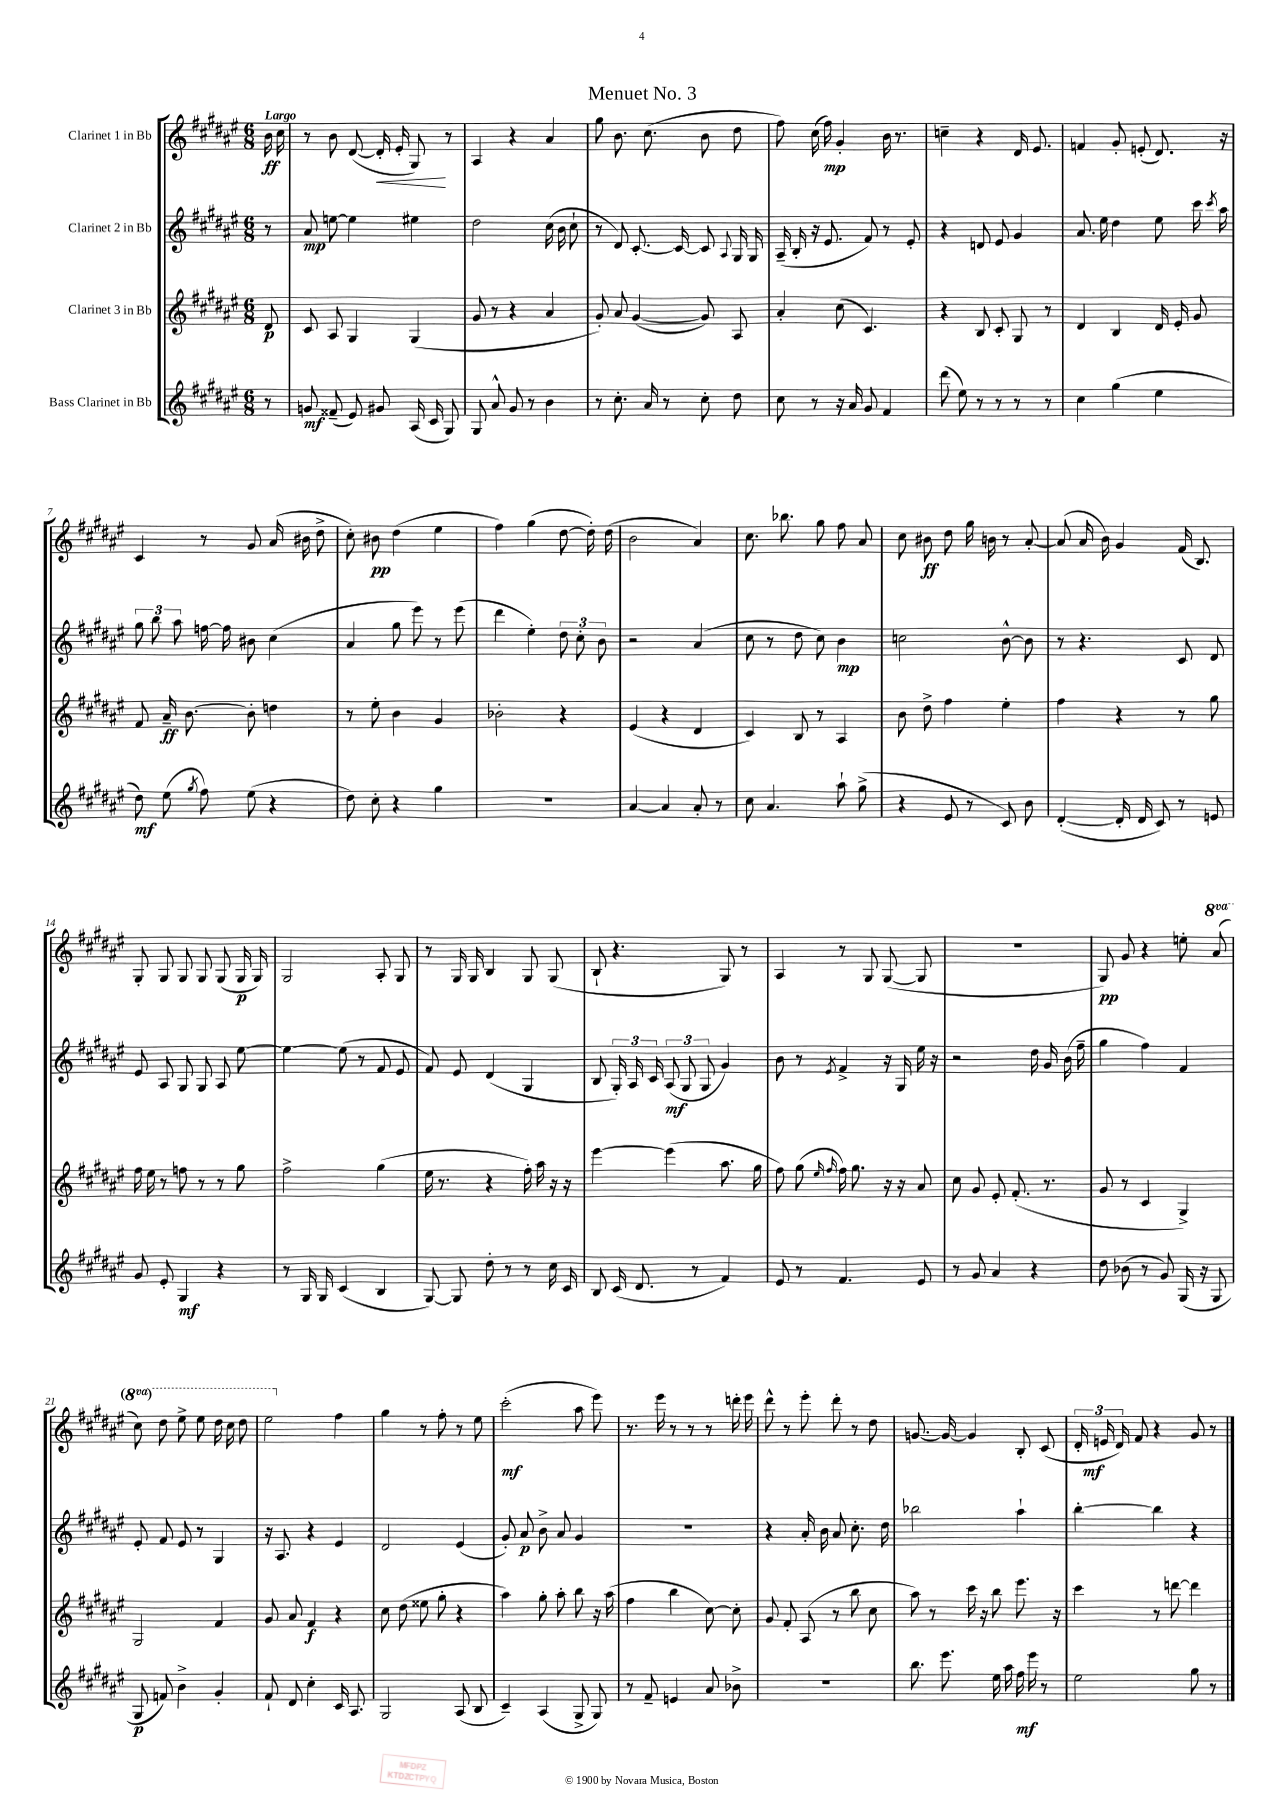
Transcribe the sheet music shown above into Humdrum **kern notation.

**kern	**dynam	**kern	**dynam	**kern	**dynam	**kern	**dynam
*part4	*part4	*part3	*part3	*part2	*part2	*part1	*part1
*staff4	*staff4	*staff3	*staff3	*staff2	*staff2	*staff1	*staff1
*I"Bass Clarinet in Bb	*	*I"Clarinet 3 in Bb	*	*I"Clarinet 2 in Bb	*	*I"Clarinet 1 in Bb	*
*clefG2	*	*clefG2	*	*clefG2	*	*clefG2	*
*k[f#c#g#d#a#e#]	*	*k[f#c#g#d#a#e#]	*	*k[f#c#g#d#a#e#]	*	*k[f#c#g#d#a#e#]	*
*M6/8	*	*M6/8	*	*M6/8	*	*M6/8	*
=	=	=	=	=	=	=	=
!	!	!	!	!	!	!LO:TX:a:B:t=Largo	!
8r	.	8d#/	p	8r	.	16b\	ff
.	.	.	.	.	.	16cc#\	.
=1	=1	=1	=1	=1	=1	=1	=1
8gn/	mf	8c#/	.	8a#/	mp	8r	.
(8f##X~/	.	8A#/	.	[8een\	.	8b\	.
8e#/)	.	4G#/	.	4ee\]	.	([8d#/	.
!	!	!	!	!	!	!	!LO:HP:b
8g#X/	.	.	.	.	.	16d#'/]	<
.	.	.	.	.	.	16e#'/	.
(16A#/	.	(4G#/	.	4ee#X\	.	8G#/)	.
16c#/	.	.	.	.	.	.	.
8G#/)	.	.	.	.	.	8r	[
=2	=2	=2	=2	=2	=2	=2	=2
8G#/	.	8g#/	.	2dd#\	.	4A#/	.
8a#^^/	.	8r	.	.	.	.	.
8g#/	.	4r	.	.	.	4r	.
8r	.	.	.	.	.	.	.
4b\	.	4a#/	.	(16cc#\	.	4a#/	.
.	.	.	.	16b\	.	.	.
.	.	.	.	8cc#`\	.	.	.
=3	=3	=3	=3	=3	=3	=3	=3
8r	.	8g#'/)	.	8r	.	8gg#\	.
8.cc#'\	.	8a#/	.	8d#/)	.	8.b\	.
.	.	([4g#/	.	[8.c#'/	.	.	.
16a#/	.	.	.	.	.	(8.cc#\	.
8r	.	.	.	.	.	.	.
.	.	.	.	16c#/_	.	.	.
8cc#'\	.	8g#/])	.	8c#/]	.	8b\	.
.	.	.	.	8qqA#/	.	.	.
8dd#\	.	8A#/	.	16G#/	.	8dd#\	.
.	.	.	.	16G#/	.	.	.
=4	=4	=4	=4	=4	=4	=4	=4
8cc#\	.	4a#'/	.	(16A#~/	.	8ff#\)	.
.	.	.	.	16B'/	.	.	.
8r	.	.	.	16r	.	(16cc#\	.
.	.	.	.	8.e#/	.	16ff#\)	mp
16r	.	(8cc#\	.	.	.	4g#'/	.
16a#/	.	.	.	.	.	.	.
8g#/	.	4.c#/)	.	8f#/)	.	.	.
4f#/	.	.	.	8r	.	16b\	.
.	.	.	.	.	.	8.r	.
.	.	.	.	8e#'/	.	.	.
=5	=5	=5	=5	=5	=5	=5	=5
(8ddd#\	.	4r	.	4r	.	4ccn~\	.
8ee#\)	.	.	.	.	.	.	.
8r	.	8B/	.	8dn/	.	4r	.
8r	.	8c#'/	.	8e#/	.	.	.
8r	.	8G#/	.	4g#/	.	16d#/	.
.	.	.	.	.	.	8.e#/	.
8r	.	8r	.	.	.	.	.
=6	=6	=6	=6	=6	=6	=6	=6
4cc#\	.	4d#/	.	8.a#/	.	4fn/	.
.	.	.	.	16ee#\	.	.	.
(4gg#\	.	4B/	.	4dd#\	.	8g#'/	.
.	.	.	.	.	.	(8en'/	.
4ee#\	.	16d#/	.	8ee#\	.	8.d#/)	.
.	.	16e#'/	.	.	.	.	.
.	.	8g#/	.	16ccc#\	.	.	.
.	.	.	.	8qccc#/	.	.	.
.	.	.	.	16aa#\	.	16r	.
!!LO:LB:g=z
=7	=7	=7	=7	=7	=7	=7	=7
8dd#\)	mf	8f#/	.	12gg#\	.	4c#/	.
.	.	.	.	12bb\	.	.	.
(8ee#\	.	16a#~/	ff	.	.	.	.
.	.	.	.	12aa#\	.	.	.
.	.	[8.b\	.	.	.	.	.
8qgg#/	.	.	.	.	.	.	.
8ff#\)	.	.	.	[16ffn\	.	8r	.
.	.	.	.	16ff\]	.	.	.
(8ee#\	.	8b'\]	.	8b#X\	.	8g#/	.
4r	.	4ddn\	.	(4cc#\	.	(16a#/	.
.	.	.	.	.	.	16b#X\	.
.	.	.	.	.	.	8dd#^\	.
=8	=8	=8	=8	=8	=8	=8	=8
8dd#\)	.	8r	.	4a#/	.	8cc#'\)	.
8cc#'\	.	8ee#'\	.	.	.	8b#X\	pp
4r	.	4b\	.	8gg#\	.	(4dd#\	.
.	.	.	.	8eee#\)	.	.	.
4gg#\	.	4g#/	.	8r	.	4ee#\	.
.	.	.	.	(8eee#\	.	.	.
=9	=9	=9	=9	=9	=9	=9	=9
2.r	.	2b-X'\	.	4ddd#\	.	4ff#\)	.
.	.	.	.	4ee#'\)	.	(4gg#\	.
.	.	4r	.	12dd#\	.	[8dd#\	.
.	.	.	.	12cc#'\	.	.	.
.	.	.	.	.	.	16dd#'\])	.
.	.	.	.	12b\	.	.	.
.	.	.	.	.	.	(16dd#\	.
=10	=10	=10	=10	=10	=10	=10	=10
[4a#/	.	(4e#/	.	2r	.	2b\	.
4a#/]	.	4r	.	.	.	.	.
8a#'/	.	4d#/	.	(4a#/	.	4a#/)	.
8r	.	.	.	.	.	.	.
=11	=11	=11	=11	=11	=11	=11	=11
8cc#\	.	4c#/)	.	8cc#\	.	8.cc#\	.
4.a#/	.	.	.	8r	.	.	.
.	.	.	.	.	.	8.bb-X\	.
.	.	8B/	.	8dd#\	.	.	.
.	.	8r	.	8cc#\)	.	8gg#\	.
8aa#`\	.	4A#/	.	4b\	mp	8ff#\	.
(8gg#^\	.	.	.	.	.	8a#/	.
=12	=12	=12	=12	=12	=12	=12	=12
4r	.	8b\	.	2ccn\	.	8cc#\	.
.	.	8dd#^\	.	.	.	8b#X\	ff
8e#/	.	4ff#\	.	.	.	8dd#\	.
8r	.	.	.	.	.	16gg#\	.
.	.	.	.	.	.	16bn\	.
8c#/)	.	4ee#'\	.	[8b^^\	.	8r	.
8b\	.	.	.	8b\]	.	[8a#'/	.
=13	=13	=13	=13	=13	=13	=13	=13
([4d#'/	.	4ff#\	.	8r	.	(8a#/]	.
.	.	.	.	4.r	.	16a#/	.
.	.	.	.	.	.	16b\)	.
16d#'/]	.	4r	.	.	.	4g#/	.
16d#/	.	.	.	.	.	.	.
8c#/)	.	.	.	.	.	.	.
8r	.	8r	.	8c#/	.	(16f#/	.
.	.	.	.	.	.	8.B/)	.
8en/	.	8gg#\	.	8d#/	.	.	.
!!LO:LB:g=z
=14	=14	=14	=14	=14	=14	=14	=14
8g#/	.	16ff#\	.	8e#/	.	8G#'/	.
.	.	16ee#\	.	.	.	.	.
8e#'/	.	8r	.	8A#/	.	8G#/	.
4G#/	mf	8ffn\	.	8G#/	.	8G#/	.
.	.	8r	.	8G#/	.	8G#/	.
4r	.	8r	.	8A#/	.	(8G#/	.
.	.	8gg#\	.	[8ee#\	.	16G#/	p
.	.	.	.	.	.	16G#/)	.
=15	=15	=15	=15	=15	=15	=15	=15
8r	.	2ff#^\	.	4ee#\_	.	2G#/	.
16G#/	.	.	.	.	.	.	.
16G#/	.	.	.	.	.	.	.
(4c#/	.	.	.	(8ee#\]	.	.	.
.	.	.	.	8r	.	.	.
4B/	.	(4gg#\	.	8f#/	.	8A#'/	.
.	.	.	.	8e#/	.	8G#/	.
=16	=16	=16	=16	=16	=16	=16	=16
[8G#/)	.	16ee#\	.	8f#/)	.	8r	.
.	.	8.r	.	.	.	.	.
8G#/]	.	.	.	8e#/	.	16G#/	.
.	.	.	.	.	.	16G#/	.
8dd#'\	.	4r	.	(4d#/	.	4B/	.
8r	.	.	.	.	.	.	.
8r	.	16ff#'\)	.	4G#/	.	8G#/	.
.	.	16aa#\	.	.	.	.	.
16cc#\	.	16r	.	.	.	(8G#/	.
16c#/	.	16r	.	.	.	.	.
=17	=17	=17	=17	=17	=17	=17	=17
8B/	.	[4eee#\	.	8B/	.	8B`/	.
(16c#/	.	.	.	24G#'/)	.	4.r	.
.	.	.	.	24A#/	.	.	.
8.d#/	.	.	.	.	.	.	.
.	.	.	.	24c#/	.	.	.
.	.	(4eee#\]	.	(12A#/	mf	.	.
.	.	.	.	12G#/	.	.	.
8r	.	.	.	.	.	.	.
.	.	.	.	12G#/	.	.	.
4f#/)	.	8.aa#\	.	4g#/)	.	8G#/)	.
.	.	.	.	.	.	8r	.
.	.	16gg#\	.	.	.	.	.
=18	=18	=18	=18	=18	=18	=18	=18
8e#/	.	8ff#\)	.	8b\	.	4A#/	.
8r	.	(8gg#\	.	8r	.	.	.
.	.	16qqee#/	.	.	.	.	.
.	.	16qqff#/	.	8qe#/	.	.	.
4.f#/	.	16ff#\)	.	4f#^/	.	8r	.
.	.	8.gg#\	.	.	.	.	.
.	.	.	.	.	.	8G#/	.
.	.	16r	.	16r	.	([8G#/	.
.	.	16r	.	16G#/	.	.	.
8e#/	.	8a#/	.	16ee#\	.	8G#/]	.
.	.	.	.	16r	.	.	.
=19	=19	=19	=19	=19	=19	=19	=19
8r	.	8cc#\	.	2r	.	2.r	.
8g#/	.	8g#/	.	.	.	.	.
4a#/	.	8e#'/	.	.	.	.	.
.	.	(8.f#'/	.	.	.	.	.
4r	.	.	.	16dd#\	.	.	.
.	.	8.r	.	16g#/	.	.	.
.	.	.	.	(16b\	.	.	.
.	.	.	.	16ff#~\	.	.	.
=20	=20	=20	=20	=20	=20	=20	=20
8dd#\	.	8g#/	.	4gg#\	.	8G#/)	pp
(8b-X\	.	8r	.	.	.	8g#/	.
8r	.	4c#/	.	4ff#\)	.	4r	.
8g#/)	.	.	.	.	.	.	.
(16G#/	.	4G#^/)	.	4f#/	.	8een'\	.
16r	.	.	.	.	.	.	.
*	*	*	*	*	*	*8va	*
8G#/	.	.	.	.	.	(8aa#/	.
!!LO:LB:g=z
=21	=21	=21	=21	=21	=21	=21	=21
8G#/	p	2G#/	.	8e#'/	.	8ccc#\)	.
8fn/)	.	.	.	8f#/	.	8ddd#\	.
4b^\	.	.	.	8e#/	.	8eee#^\	.
.	.	.	.	8r	.	8eee#\	.
4g#'/	.	4f#/	.	4G#/	.	16ddd#\	.
.	.	.	.	.	.	16ccc#\	.
.	.	.	.	.	.	8ddd#\	.
=22	=22	=22	=22	=22	=22	=22	=22
8f#`/	.	8g#/	.	16r	.	2eee#\	.
.	.	.	.	8.A#/	.	.	.
8d#/	.	8a#/	.	.	.	.	.
4cc#'\	.	4f#/	f	4r	.	.	.
*	*	*	*	*	*	*X8va	*
16c#/	.	4r	.	4e#/	.	4ff#\	.
8.A#/	.	.	.	.	.	.	.
=23	=23	=23	=23	=23	=23	=23	=23
2G#/	.	8cc#\	.	2d#/	.	4gg#\	.
.	.	(8dd#\	.	.	.	.	.
.	.	8ee##X\	.	.	.	8r	.
.	.	8gg#'\	.	.	.	8ff#'\	.
(8A#/	.	4r	.	(4e#/	.	8r	.
8B/	.	.	.	.	.	8ee#\	.
=24	=24	=24	=24	=24	=24	=24	=24
4c#~/)	.	4aa#\)	.	8g#'/)	.	(2ccc#'\	mf
.	.	.	.	8a#/	p	.	.
(4A#/	.	8gg#'\	.	8b^\	.	.	.
.	.	8aa#'\	.	8a#/	.	.	.
8G#^/	.	8bb\	.	4g#/	.	8aa#\	.
8G#/)	.	16r	.	.	.	8eee#\)	.
.	.	(16aa#\	.	.	.	.	.
=25	=25	=25	=25	=25	=25	=25	=25
8r	.	4ff#\	.	2.r	.	8.r	.
8f#~/	.	.	.	.	.	.	.
.	.	.	.	.	.	16eee#\	.
4en/	.	4bb\	.	.	.	8r	.
.	.	.	.	.	.	8r	.
8a#/	.	[8cc#\)	.	.	.	8r	.
8b-X^\	.	8cc#'\]	.	.	.	16dddn'\	.
.	.	.	.	.	.	16eee#\	.
=26	=26	=26	=26	=26	=26	=26	=26
2.r	.	8g#/	.	4r	.	8ddd#^^\	.
.	.	8f#'/	.	.	.	8r	.
.	.	(8A#/	.	16a#'/	.	8eee#'\	.
.	.	.	.	16b\	.	.	.
.	.	8r	.	8a#/	.	8ddd#'\	.
.	.	8bb\	.	8.cc#'\	.	8r	.
.	.	8cc#\	.	.	.	8dd#\	.
.	.	.	.	16dd#\	.	.	.
=27	=27	=27	=27	=27	=27	=27	=27
8.bb\	.	8aa#\)	.	2bb-X\	.	[8.gn/	.
.	.	8r	.	.	.	.	.
8.eee#\	.	.	.	.	.	16g/_	.
.	.	16ccc#\	.	.	.	4g/]	.
.	.	16r	.	.	.	.	.
16ee#\	.	8bb\	.	.	.	.	.
16aa#\	.	.	.	.	.	.	.
16ff#\	mf	8.eee#\	.	4aa#`\	.	8B'/	.
16eee#\	.	.	.	.	.	.	.
8r	.	.	.	.	.	(8c#/	.
.	.	16r	.	.	.	.	.
=28	=28	=28	=28	=28	=28	=28	=28
2ee#\	.	4ccc#\	.	[4bb'\	.	24d#'/	.
.	.	.	.	.	.	24en/	mf
.	.	.	.	.	.	24d#/)	.
.	.	.	.	.	.	8f#/	.
.	.	8r	.	4bb\]	.	4r	.
.	.	[8dddn\	.	.	.	.	.
8gg#\	.	4ddd\]	.	4r	.	8g#/	.
8r	.	.	.	.	.	8r	.
==	==	==	==	==	==	==	==
*-	*-	*-	*-	*-	*-	*-	*-
